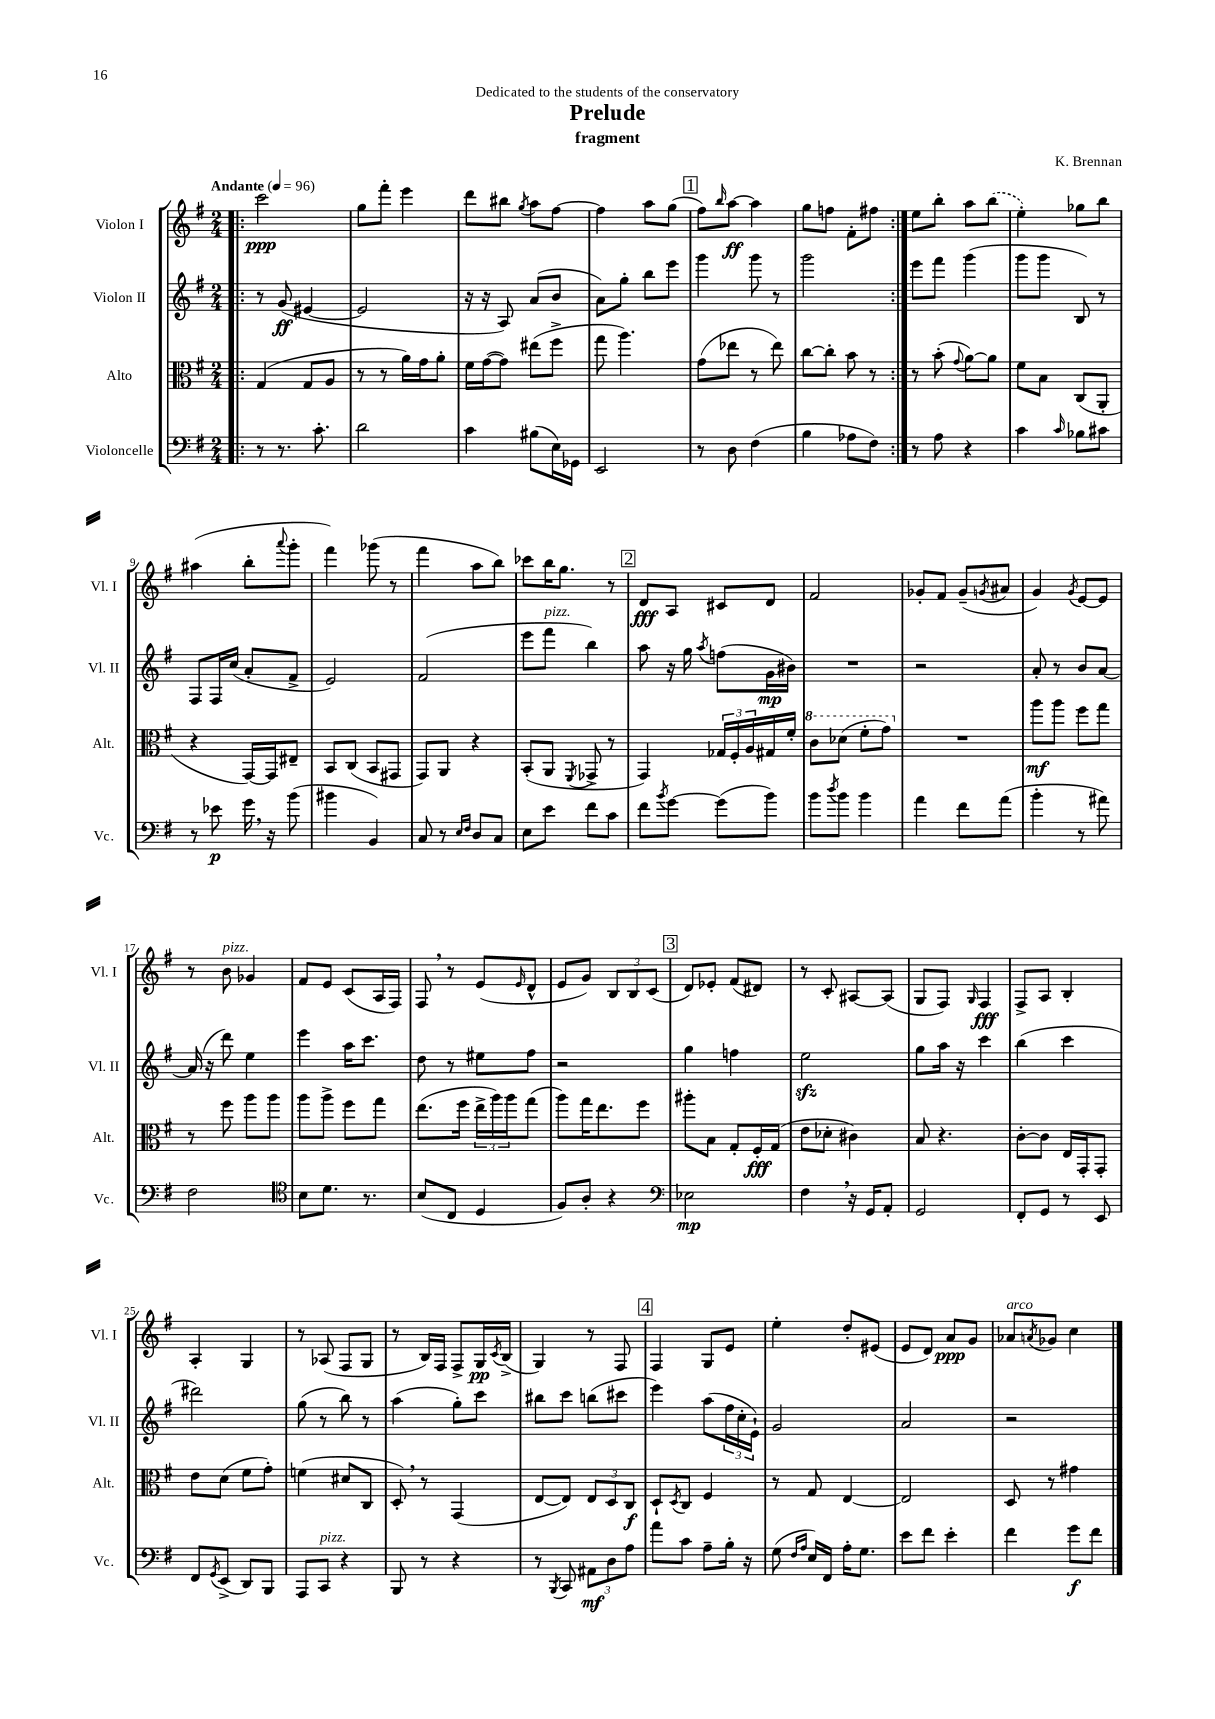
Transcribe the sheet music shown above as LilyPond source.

\header { title = "Prelude" composer = "K. Brennan" subtitle = "fragment" dedication = "Dedicated to the students of the conservatory" }
<<
\new StaffGroup <<
\new Staff = "s0" \with { instrumentName = "Violon I" shortInstrumentName = "Vl. I" } {
    \clef treble \key g \major \numericTimeSignature \time 2/4 \tempo "Andante" 4 = 96
    \repeat volta 2 { \bar ".|:" c'''2\ppp |
    g''8 fis'''8-. e'''4 |
    d'''8 bis''8 \acciaccatura { g''8 } a''8 fis''8~ |
    fis''4 a''8 g''8( |
    \mark \markup { \box "1" } fis''8) \grace { b''16 } a''8~\ff a''4 |
    g''8 f''8 fis'8-. fis''8 | }
    e''8 b''8-. a''8 \once \slurDashed b''8( |
    e''4-.) ges''8 b''8 |
    ais''4( b''8-. \appoggiatura { a'''8 } g'''8-. |
    fis'''4) ges'''8( r8 |
    fis'''4 a''8 b''8) |
    ces'''8 b''16 g''8. r8 |
    \mark \markup { \box "2" } d'8\fff a8 cis'8 d'8 |
    fis'2 |
    ges'8-. fis'8 ges'8--( \acciaccatura { g'8 } ais'8 |
    g'4) \acciaccatura { g'8 } e'8~ e'8 |
    r8 b'8^\markup { \italic "pizz." } ges'4 |
    fis'8 e'8 c'8( a16 fis16) |
    fis8 \breathe r8 e'8( \grace { e'16 } d'8-^ |
    e'8 g'8) \tuplet 3/2 { b8 b8 c'8( } |
    \mark \markup { \box "3" } d'8) ees'8-. fis'8( dis'8) |
    r8 c'8-. ais8~ ais8( |
    g8 fis8) \grace { g16 } fis4\fff |
    fis8-> a8 b4-. |
    a4-. g4 |
    r8 aes8( fis8 g8 |
    r8 b16) fis16 fis8-> g16\pp \acciaccatura { c'8 } b16->( |
    g4) r8 fis8 |
    \mark \markup { \box "4" } fis4 g8 e'8 |
    e''4-. d''8-. eis'8( |
    e'8 d'8) a'8\ppp g'8 |
    aes'8^\markup { \italic "arco" } \acciaccatura { a'8 } ges'8 c''4 \bar "|." |
}
\new Staff = "s1" \with { instrumentName = "Violon II" shortInstrumentName = "Vl. II" } {
    \clef treble \key g \major \numericTimeSignature \time 2/4
    \repeat volta 2 { \bar ".|:" r8 g'8\ff( eis'4~ |
    eis'2 |
    r16 r16 a8) a'8( b'8 |
    a'8) g''8-. b''8 e'''8 |
    \mark \markup { \box "1" } g'''4 g'''8 r8 |
    g'''2 | }
    e'''8 fis'''8 g'''4( |
    g'''8 g'''8 b8) r8 |
    fis8 fis16 c''16( a'8-. fis'8-> |
    e'2) |
    fis'2( |
    e'''8 fis'''8^\markup { \italic "pizz." } b''4) |
    \mark \markup { \box "2" } a''8 r16 g''16 \acciaccatura { a''8 } f''8( g'16\mp bis'16) |
    R2 |
    r2 |
    a'8-. r8 b'8 a'8~ |
    a'16( r16 d'''8) e''4 |
    e'''4 a''16 c'''8. |
    d''8 r8 eis''8 fis''8 |
    r2 |
    \mark \markup { \box "3" } g''4 f''4 |
    e''2\sfz |
    g''8 a''16 r16 c'''4 |
    b''4( c'''4 |
    dis'''2) |
    g''8( r8 b''8) r8 |
    a''4( g''8-.) c'''8 |
    bis''8 c'''8 b''8( cis'''8 |
    \mark \markup { \box "4" } e'''4) a''8( \tuplet 3/2 { fis''16 c''16-. e'16-!) } |
    g'2 |
    a'2 |
    r2 \bar "|." |
}
\new Staff = "s2" \with { instrumentName = "Alto" shortInstrumentName = "Alt." } {
    \clef alto \key g \major \numericTimeSignature \time 2/4
    \repeat volta 2 { \bar ".|:" g4( g8 a8 |
    r8 r8 a'16) g'16 a'8-. |
    fis'16 g'16~( g'8) eis''8( fis''8-> |
    g''8 a''4.) |
    \mark \markup { \box "1" } g'8( ees''8 r8 ees''8) |
    c''8~ c''8-. b'8 r8 | }
    r8 b'8-.( \appoggiatura { g'8 } a'8~) a'8 |
    fis'8 b8 c8( a,8-. |
    r4 g,16~) g,16 eis8-- |
    b,8 c8( b,8 gis,8 |
    g,8) a,8 r4 |
    b,8-.( a,8 \acciaccatura { fis,8 } ges,8-> r8 |
    \mark \markup { \box "2" } g,4) \tuplet 3/2 { ges16 fis16-. a16 } gis16 fis'16-. |
    \ottava #1 c''8 des''8( fis''8-. g''8) \ottava #0 |
    R2 |
    a''8\mf a''8 fis''8 g''8 |
    r8 fis''8 a''8 a''8 |
    a''8 a''8-> fis''8 g''8 |
    e''8.( fis''16 \tuplet 3/2 { e''16-> a''16) a''16 } g''8( |
    a''8) g''16 e''8. fis''8 |
    \mark \markup { \box "3" } ais''8-. b8 g8-. fis16-.\fff g16( |
    e'8 des'8-. cis'4) |
    b8 r4. |
    c'8~-. c'8 e16 g,16-. g,8-. |
    e'8 d'8( fis'8 g'8-.) |
    f'4( dis'8 c8 |
    d8-.) \breathe r8 g,4( |
    e8~ e8) \tuplet 3/2 { e8 d8 c8\f } |
    \mark \markup { \box "4" } d8-! \acciaccatura { d8 } c8 fis4 |
    r8 g8 e4~ |
    e2 |
    d8 r8 gis'4 \bar "|." |
}
\new Staff = "s3" \with { instrumentName = "Violoncelle" shortInstrumentName = "Vc." } {
    \clef bass \key g \major \numericTimeSignature \time 2/4
    \repeat volta 2 { \bar ".|:" r8 r8. c'8.-. |
    d'2 |
    c'4 bis8( e16) ges,16 |
    e,2 |
    \mark \markup { \box "1" } r8 d8 fis4( |
    b4 aes8 fis8) | }
    r8 a8 r4 |
    c'4 \grace { c'16 } bes8 cis'8 |
    r8 ees'8\p g'16 \breathe r16 b'8( |
    bis'4 b,4) |
    c8 r8 \grace { e16 fis16 } d8 c8 |
    e8 e'8 fis'8 c'8 |
    \mark \markup { \box "2" } fis'8 \acciaccatura { b'8 } g'8~ g'8( b'8) |
    b'8 \acciaccatura { d''8 } b'8 b'4 |
    a'4 fis'8 a'8( |
    b'4-. r8 ais'8) |
    fis2 |
    \clef tenor b8 d'8. r8. |
    b8( c8 d4 |
    fis8) a8-. r4 |
    \mark \markup { \box "3" } \clef bass ees2\mp |
    fis4 \breathe r16 g,16 a,8-. |
    g,2 |
    fis,8-. g,8 r8 e,8 |
    fis,8 \acciaccatura { g,8 } e,8->( d,8) b,,8 |
    a,,8 c,8^\markup { \italic "pizz." } r4 |
    b,,8 r8 r4 |
    r8 \acciaccatura { b,,8 } c,8 \tuplet 3/2 { ais,8\mf d8 a8 } |
    \mark \markup { \box "4" } a'8 c'8 a8-- b16-. r16 |
    g8( \grace { fis16 a16 } e16) fis,16 a16-. g8. |
    e'8 fis'8 e'4-. |
    fis'4 g'8\f fis'8 \bar "|." |
}
>>
>>
